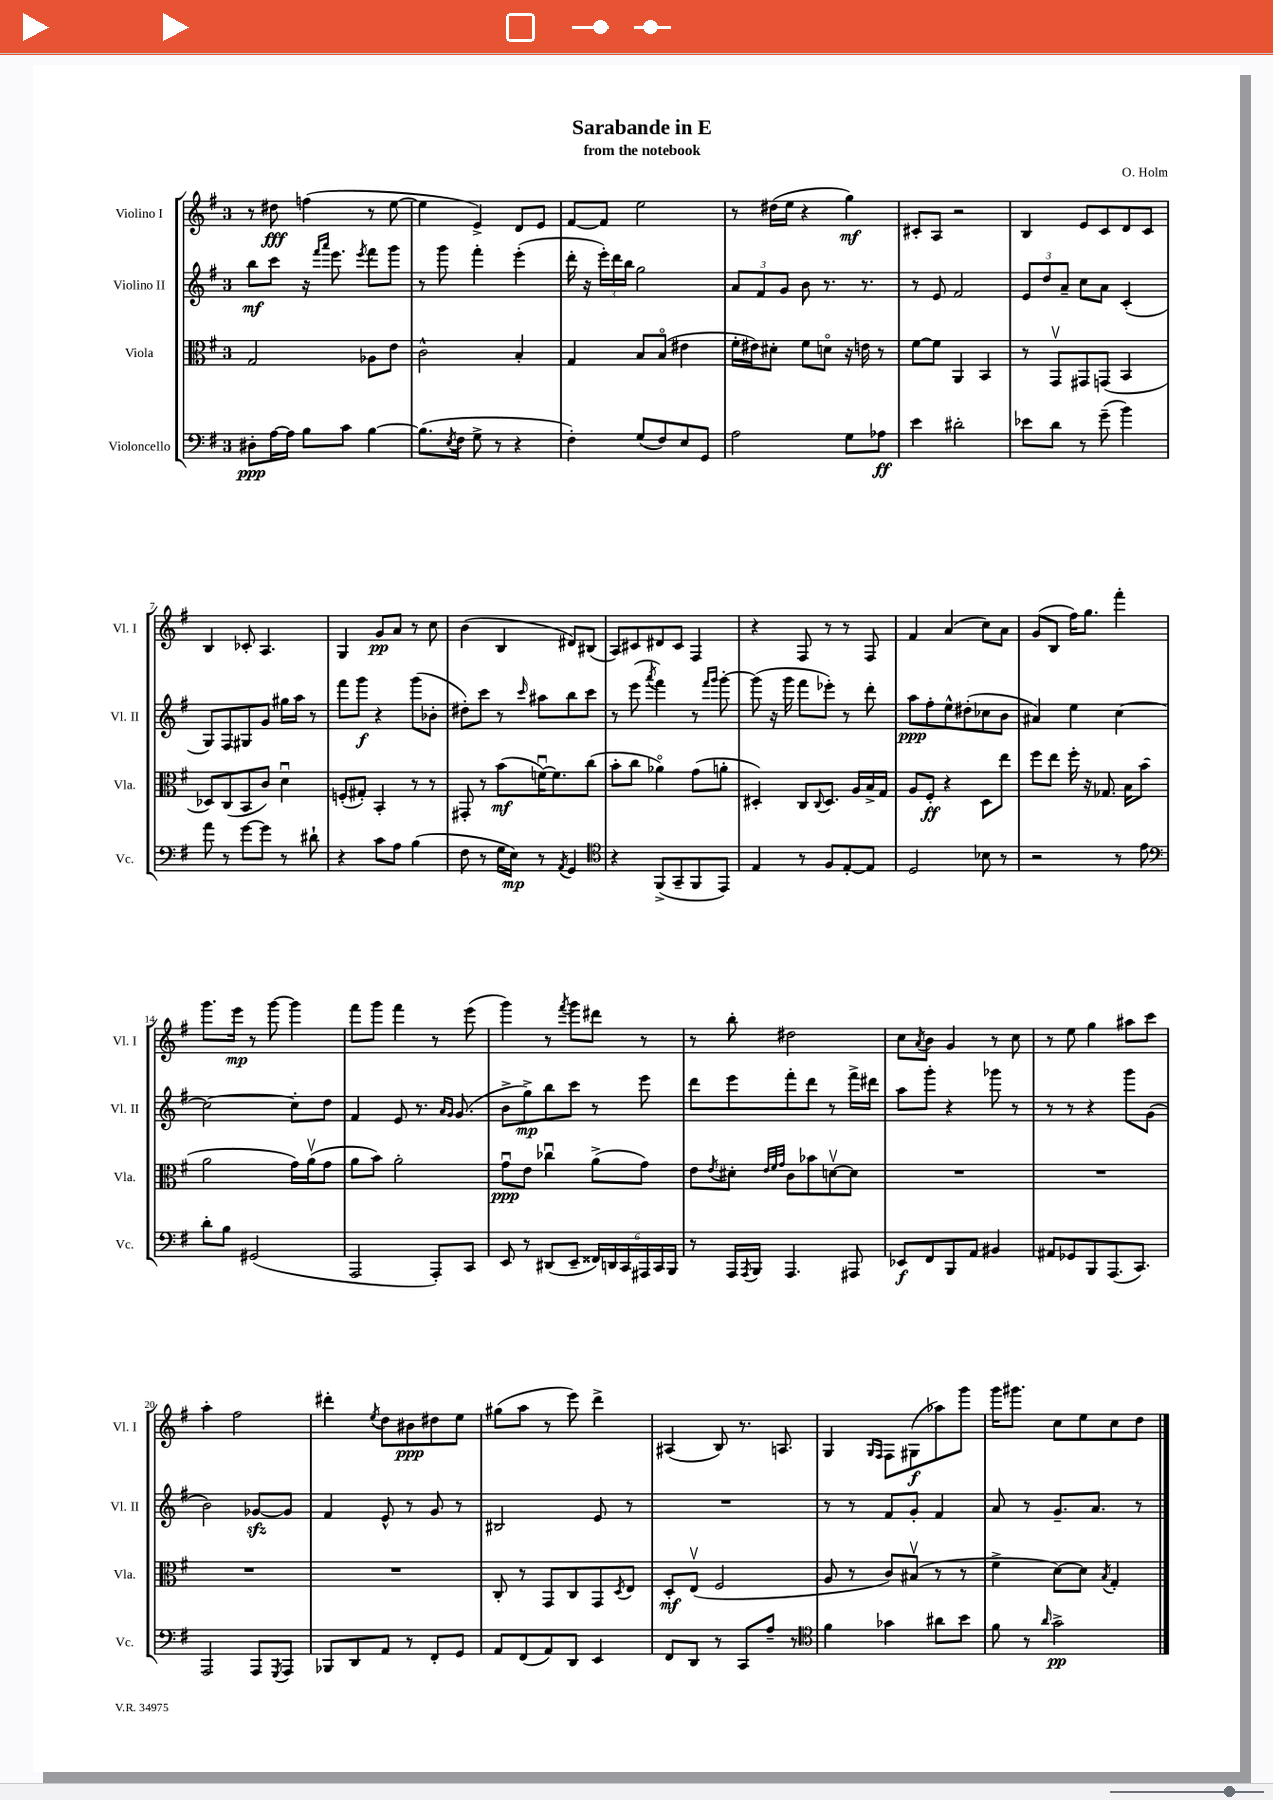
\header { title = "Sarabande in E" composer = "O. Holm" subtitle = "from the notebook" }
<<
\new StaffGroup <<
\new Staff = "s0" \with { instrumentName = "Violino I" shortInstrumentName = "Vl. I" } {
    \clef treble \key g \major \once \override Staff.TimeSignature.style = #'single-digit \time 3/4
    r8 dis''8\fff f''4( r8 e''8~ |
    e''4 e'4->) d'8 e'8 |
    fis'8~ fis'8 e''2 |
    r8 dis''16( e''16 r4 g''4\mf) |
    cis'8-. a8 r2 |
    b4 e'8 c'8 d'8 c'8 |
    b4 ces'8-. a4. |
    g4 g'8\pp a'8 r8 c''8 |
    b'4( b4 dis'8) bis8( |
    a8) cis'8 dis'8 cis'8 fis4 |
    r4 fis8 r8 r8 fis8 |
    fis'4 a'4( c''8) a'8 |
    g'8( b8 fis''16) g''8. fis'''4-. |
    g'''8. e'''16\mp r8 g'''8~ g'''4 |
    fis'''8 g'''8 fis'''4 r8 e'''8( |
    g'''4) r8 \acciaccatura { fis'''8 } g'''8 dis'''8 r8 |
    r8 b''8-. dis''2 |
    c''8 \acciaccatura { a'8 } b'8 g'4 r8 c''8 |
    r8 e''8 g''4 ais''8 c'''8 |
    a''4-. fis''2 |
    dis'''4-. \acciaccatura { e''8 } d''8 bis'8\ppp dis''8 e''8 |
    gis''8( a''8 r8 e'''8) d'''4-> |
    ais4( b8) r8. a8. |
    g4 \grace { g16 fis16 } fis8 gis8\f( aes''8) g'''8 |
    g'''16 gis'''8. c''8 e''8 c''8 d''8 \bar "|." |
}
\new Staff = "s1" \with { instrumentName = "Violino II" shortInstrumentName = "Vl. II" } {
    \clef treble \key g \major \once \override Staff.TimeSignature.style = #'single-digit \time 3/4
    b''8\mf c'''8 r16 \grace { fis'''16 a'''16 } e'''8. \acciaccatura { e'''8 } fis'''8 g'''8 |
    r8 g'''8 fis'''4-. e'''4-.( |
    d'''16-. r16 \tuplet 3/2 { e'''16-.) d'''16 b''16 } g''2 |
    \tuplet 3/2 { a'8 fis'8 g'8 } b'8 r8. r8. |
    r8 e'8 fis'2 |
    \tuplet 3/2 { e'8 d''8 a'8-- } c''8 a'8 c'4-.( |
    g8) fis8 gis8 g'8 gis''16 a''16 r8 |
    fis'''8 g'''8\f r4 g'''8( bes'8-. |
    dis''8-.) c'''8 r8 \grace { c'''16 } ais''8 b''8 c'''8 |
    r8 e'''8( \acciaccatura { a'''8 } fis'''4) r8 \grace { fis'''16 g'''16 } g'''8~-. |
    g'''8( r16 g'''16 fis'''8 ees'''8-.) r8 d'''8-. |
    a''8\ppp fis''8-. e''8-^ dis''8-.( ces''8 b'8 |
    ais'4) e''4 c''4~ |
    c''2~ c''8-. d''8 |
    fis'4 e'8 r8. \grace { a'16 g'16 } g'8.( |
    b'8-> g''8->\mp) b''8 c'''8 r8 e'''8 |
    d'''8 e'''8 fis'''8-. d'''8 r8 fis'''16-> dis'''16 |
    a''8 g'''8-. r4 ges'''8 r8 |
    r8 r8 r4 g'''8 g'8( |
    b'2) ges'8~\sfz ges'8 |
    fis'4 e'8-^ r8 g'8 r8 |
    bis2 e'8 r8 |
    R2. |
    r8 r8 fis'8 g'8-. fis'4 |
    a'8 r8 g'8.-- a'8. r8 \bar "|." |
}
\new Staff = "s2" \with { instrumentName = "Viola" shortInstrumentName = "Vla." } {
    \clef alto \key g \major \once \override Staff.TimeSignature.style = #'single-digit \time 3/4
    g2 aes8 e'8 |
    c'2-^ b4-. |
    g4 b8 b8\flageolet( eis'4 |
    fis'16-. eis'16) dis'8-. fis'8 d'8\flageolet r16 e'16 r8 |
    fis'8~ fis'8 a,4 b,4 |
    r8 g,8\upbow gis,8 g,8( b,4 |
    des8) c8( b,8 c'8) d'4\downbow |
    f8-.( gis8-.) b,4-. r8 r8 |
    gis,8-. r8 b'8\mf( f'16~\downbow) f'8. c''8( |
    b'8-. c''8 aes'4\flageolet) g'8( a'8-. |
    dis4-.) c8 \appoggiatura { c8 } dis8. a16 b16-> g16 |
    a8 fis8-.\ff r4 d8 e''8 |
    fis''8 e''8 fis''16-. r16 ges8. b16 b'8( |
    a'2 g'16) a'16\upbow( g'8 |
    a'8 b'8) a'2-. |
    g'8\downbow\ppp e'8 ces''4\downbow a'8->( g'8) |
    e'8 \acciaccatura { e'8 } dis'8-. \grace { e'32 fis'32 g'32 } c'8 bes'8 d'8~\upbow d'8 |
    R2. |
    R2. |
    R2. |
    R2. |
    c8-. r8 g,8 c8 g,8 \acciaccatura { d8 } e8 |
    d8-.\mf e8\upbow( fis2 |
    a8 r8 c'8) bis8\upbow( r8 r8 |
    fis'4-> d'8~) d'8 \acciaccatura { b8 } g4-. \bar "|." |
}
\new Staff = "s3" \with { instrumentName = "Violoncello" shortInstrumentName = "Vc." } {
    \clef bass \key g \major \once \override Staff.TimeSignature.style = #'single-digit \time 3/4
    dis8-.\ppp a16~ a16 b8 c'8 b4~ |
    b8.( \acciaccatura { e8 } fis16 g8-> r8 r4 |
    fis4-.) g8( fis8) e8 g,8 |
    a2 g8 aes8\ff |
    e'4 dis'2-. |
    ees'8 d'8 r8 g'8--( b'4) |
    a'8 r8 g'8~ g'8 r8 dis'8-! |
    r4 c'8 a8 b4( |
    fis8 r8 g16 e16\mp) r8 \acciaccatura { a,8 } g,4 |
    \clef tenor r4 fis,8->( g,8-- fis,8 e,8) |
    e4 r8 fis8 e8~-. e8 |
    d2 bes8 r8 |
    r2 r8 e'8 |
    \clef bass d'8-. b8 gis,2( |
    a,,2 a,,8-.) c,8 |
    e,8 r8 dis,8( e,8-- \tuplet 6/4 { fisis,16) d,16 c,16 ais,,16 c,16 b,,16 } |
    r8 a,,16 \acciaccatura { a,,8 } b,,16 a,,4. ais,,8 |
    ees,8\f fis,8 b,,8 a,8 bis,4 |
    ais,8 ges,8 b,,8 a,,8.( c,8.) |
    a,,2 a,,8 \acciaccatura { g,,8 } a,,8 |
    bes,,8 d,8 a,8 r8 fis,8-. g,8 |
    a,8 fis,8( a,8) d,8 e,4 |
    fis,8 d,8 r8 c,8 a8-- r8 |
    \clef tenor fis'4 ges'4 ais'8 b'8 |
    fis'8 r8 \grace { a'16 } g'2->\pp \bar "|." |
}
>>
>>
